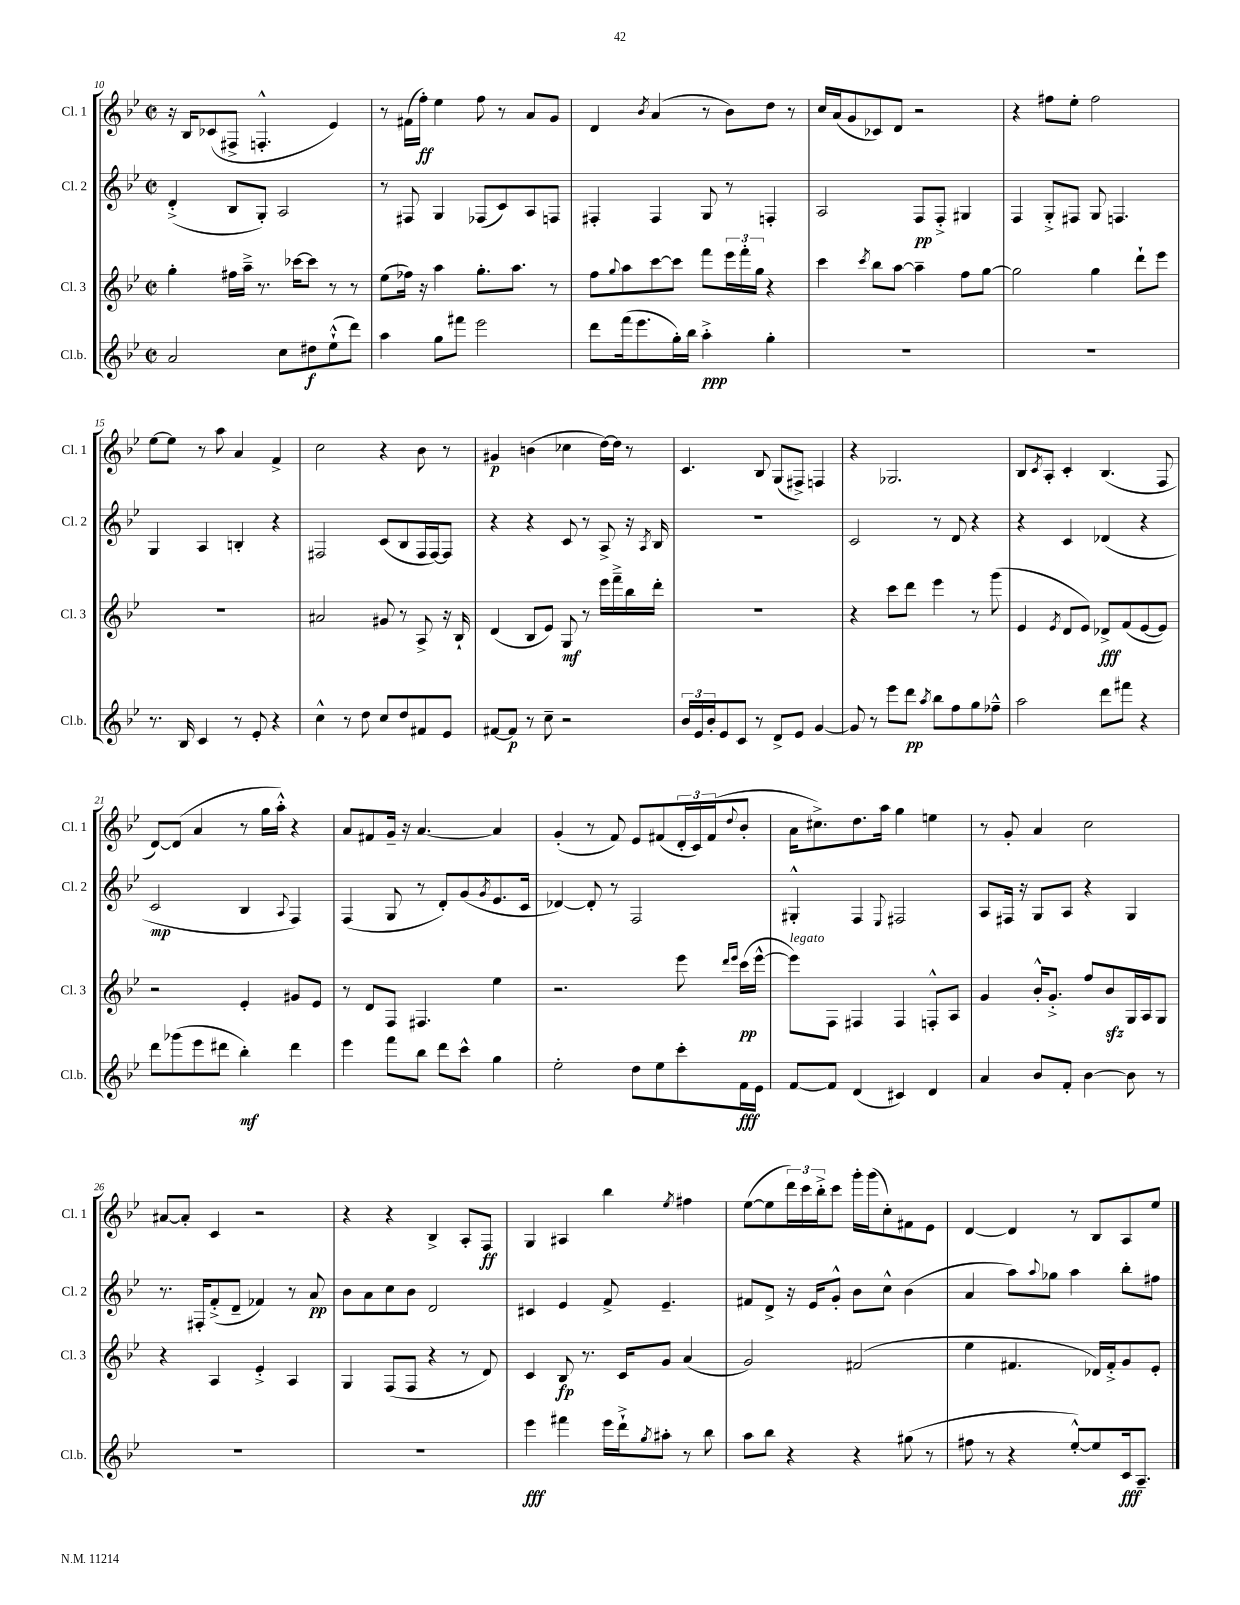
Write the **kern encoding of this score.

**kern	**kern	**kern	**kern
*staff4	*staff3	*staff2	*staff1
*clefG2	*clefG2	*clefG2	*clefG2
*k[b-e-]	*k[b-e-]	*k[b-e-]	*k[b-e-]
*M2/2	*M2/2	*M2/2	*M2/2
*met(c|)	*met(c|)	*met(c|)	*met(c|)
2a	4gg'	(4d'^	16r
.	.	.	16B-
.	.	.	(8c-
.	16ff#	8B-	8F#^
.	16aa~^	.	.
.	8.r	8G')	4.F'^^
8cc	.	2A	.
.	[16ccc-	.	.
8dd#	8ccc-]	.	.
(8ee-`^^	8r	.	4e-)
8ddd)	8r	.	.
=	=	=	=
4aa	(8ee-	8r	8r
.	16ff-)	8F#	(16f#
.	16r	.	16ff')
8gg	4aa	4G	4ee-
8fff#	.	.	.
2eee-	8.gg'	(8F-	8ff
.	.	8c)	8r
.	8.aa	.	.
.	.	8A	8a
.	8r	8F	8g
=	=	=	=
8ddd	8ff	4F#'	4d
.	8qqgg	.	.
(16fff	8aa	.	.
8.eee-	.	.	.
.	.	.	8qb-
.	[8ccc	4F#	(4a
16gg')	8ccc]	.	.
16bb-	.	.	.
4aa'^	8fff	8G	8r
.	24eee-	8r	8b-)
.	24fff'	.	.
.	24gg	.	.
4gg'	4r	4F'	8dd
.	.	.	8r
=	=	=	=
1r	4ccc	2A	16cc
.	.	.	(16a
.	.	.	8g
.	8qccc	.	.
.	8bb-	.	8c-)
.	[8aa	.	8d
.	4aa~]	8F	2r
.	.	8F'^	.
.	8ff	4G#	.
.	[8gg	.	.
=	=	=	=
1r	2gg]	4F	4r
.	.	8G'^	8ff#
.	.	8F#	8ee-'
.	4gg	8G	2ff#
.	.	4.F	.
.	8ddd`	.	.
.	8eee-	.	.
=	=	=	=
8.r	1r	4G	[8ee-
.	.	.	8ee-]
16B-	.	.	.
4c	.	4A	8r
.	.	.	8aa
8r	.	4B'	4a
8e-'	.	.	.
4r	.	4r	4f^
=	=	=	=
4cc^^	2a#	2F#	2cc
8r	.	.	.
8dd	.	.	.
8cc	8g#	(8c	4r
8dd	8r	8B-	.
8f#	8A^	16F#	8b-
.	.	[16F#)	.
8e-	16r	8F#]	8r
.	16B-`	.	.
=	=	=	=
[8f#	(4d	4r	4g#
8f#]	.	.	.
8r	8B-	4r	(4b
8cc~	8e-)	.	.
2r	8G	8c	4cc-
.	8r	8r	.
.	16eee-	8A^	[16dd)
.	16fff~^	.	16dd]
.	16bb-	16r	8r
.	.	8qA	.
.	16ddd'	16B-	.
=	=	=	=
24b-	1r	1r	4.c
24e-	.	.	.
24b-'	.	.	.
8e-	.	.	.
8c	.	.	.
8r	.	.	8B-
8d^	.	.	(8G
8e-	.	.	8F#^)
[4g	.	.	4F
=	=	=	=
8g]	4r	2c	4r
8r	.	.	.
8eee-	8ccc	.	2.G-
8ddd	8ddd	.	.
8qaa	.	.	.
8bb-	4eee-	8r	.
8ff	.	8d	.
8gg	8r	4r	.
8ff-~^^	(8ggg	.	.
=	=	=	=
2aa	4e-	4r	8B-
.	.	.	8qc
.	.	.	8A'
.	8qe-	.	.
.	8d	4c	4c'
.	8e-)	.	.
8ddd	8d-^	(4d-	(4.B-
8fff#	(8f	.	.
4r	[8e-	4r	.
.	8e-])	.	8F
=	=	=	=
8ddd	2r	2c	[8d)
(8ggg-	.	.	(8d]
8eee-	.	.	4a
8ddd#	.	.	.
4bb-')	4e-'	4B-	8r
.	.	.	16gg
.	.	.	16aa'^^)
.	.	8qqA	.
4ddd#	8g#	4F)	4r
.	8e-	.	.
=	=	=	=
4eee-	8r	(4F	8a
.	8d	.	8f#
8fff	8F	8G	16g~
.	.	.	16r
8bb-	4.F#	8r	[4.a
8ddd	.	8d')	.
8ccc^^	.	(8g	.
.	.	8qg	.
4gg	4ee-	8.e-	4a]
.	.	16c	.
=	=	=	=
2ee-'	2.r	[4d-)	(4g'
.	.	8d-']	8r
.	.	8r	8f)
8dd	.	2F	8e-
8ee-	.	.	(8f#
8ccc'	8eee-	.	24d'
.	.	.	24c)
.	.	.	(24f#
.	16qqddd	.	.
.	16qqeee-	.	8qqdd
16f	(16ccc	.	8b-'
16e-	[16eee-^^	.	.
=	=	=	=
[8f	8eee-])	4G#'^^	16a
.	.	.	8.cc#^)
8f]	8F	.	.
(4d	4F#	4F	8.dd
.	.	.	16aa
.	.	8qqE-	.
4c#)	4F#	2F#	4gg
4d	8F'^^	.	4ee
.	8A	.	.
=	=	=	=
4a	4g	8A	8r
.	.	16F#	8g'
.	.	16r	.
8b-	16b-'^^	8G	4a
.	8.g'^	.	.
8f'	.	8A	.
[4b-	8ff	4r	2cc
.	8b-	.	.
8b-]	16G	4G	.
.	16A	.	.
8r	8G	.	.
=	=	=	=
1r	4r	8.r	[8a#
.	.	.	8a#']
.	.	16F#'	.
.	4A	(8f'^	4c
.	.	8d~	.
.	4e-'^	4f-)	2r
.	4A	8r	.
.	.	8a	.
=	=	=	=
1r	4G	8b-	4r
.	.	8a	.
.	(8F	8cc	4r
.	8F	8b-	.
.	4r	2d	4B-^
.	8r	.	8A'
.	8d)	.	8F
=	=	=	=
4eee-	4c	4c#	4G
4fff#	8B-	4e-	4A#
.	8.r	.	.
16eee-	.	8f^	4bb-
16ddd`^	16c	.	.
8qgg	.	.	.
8aa#'	8g	4.e-~	.
.	.	.	8qee-
8r	(4a	.	4ff#
8bb-	.	.	.
=	=	=	=
8aa	2g)	8f#	([8ee-
8bb-	.	8d^	8ee-]
4r	.	16r	24ddd)
.	.	.	24ccc
.	.	16e-	.
.	.	.	24bb-'^
.	.	8g'^^	8ccc
4r	(2f#	8b-	16ggg'
.	.	.	(16ggg
.	.	8cc^^	8cc')
(8gg#	.	(4b-	8f#
8r	.	.	8e-
=	=	=	=
8ff#	4ee-	4a	[4d
8r	.	.	.
4r	4.f#	8aa)	4d]
.	.	8qqaa	.
.	.	8gg-	.
[8ee-'^^)	.	4aa	8r
8ee-]	16d-)	.	8B-
.	16f#'^	.	.
16c	8g	8bb-'	8A
8.A~	.	.	.
.	8e-'	8ff#	8ee-
==	==	==	==
*-	*-	*-	*-
